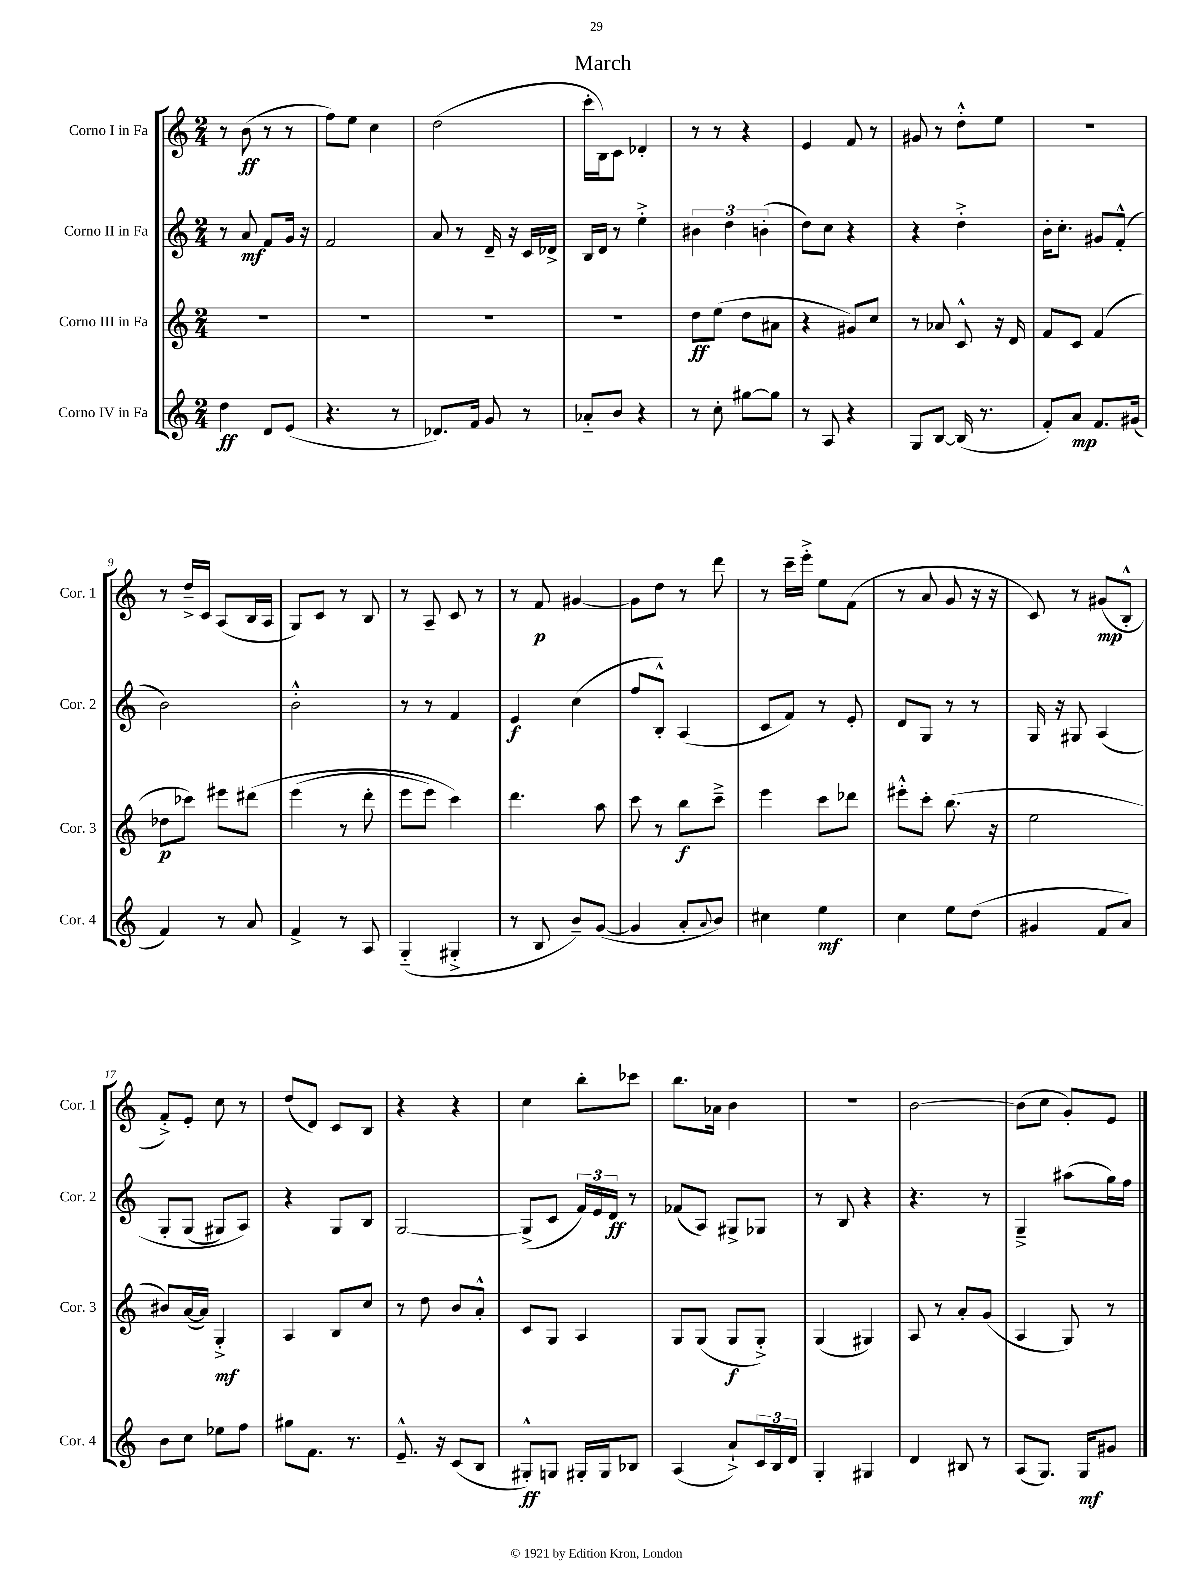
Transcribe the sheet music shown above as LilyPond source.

\header { title = "March" }
<<
\new StaffGroup <<
\new Staff = "s0" \with { instrumentName = "Corno I in Fa" shortInstrumentName = "Cor. 1" } {
    \clef treble \key c \major \numericTimeSignature \time 2/4
    r8 b'8\ff( r8 r8 |
    f''8) e''8 c''4 |
    d''2( |
    c'''16-. b16) c'8 des'4-. |
    r8 r8 r4 |
    e'4 f'8 r8 |
    gis'8 r8 d''8-.-^ e''8 |
    R2 |
    r8 d''16---> c'16 a8( b16 a16 |
    g8) c'8 r8 b8 |
    r8 a8-- c'8 r8 |
    r8 f'8\p gis'4~ |
    gis'8 d''8 r8 d'''8 |
    r8 c'''16-- e'''16-.-> e''8 f'8( |
    r8 a'8 g'8 r16 r16 |
    c'8) r8 gis'8\mp( b8-.-^ |
    f'8-.->) e'8-. c''8 r8 |
    d''8( d'8) c'8 b8 |
    r4 r4 |
    c''4 b''8-. ces'''8 |
    b''8. aes'16 b'4 |
    r2 |
    b'2~ |
    b'8( c''8 g'8-.) e'8 \bar "|." |
}
\new Staff = "s1" \with { instrumentName = "Corno II in Fa" shortInstrumentName = "Cor. 2" } {
    \clef treble \key c \major \numericTimeSignature \time 2/4
    r8 a'8\mf f'8 g'16 r16 |
    f'2 |
    a'8 r8 d'16-- r16 c'16 des'16-> |
    b16 d'16 r8 e''4-.-> |
    \tuplet 3/2 { bis'4 d''4 b'4-.( } |
    d''8) c''8 r4 |
    r4 d''4-.-> |
    b'16-. c''8.-. gis'8 f'8-.-^( |
    b'2) |
    b'2-.-^ |
    r8 r8 f'4 |
    e'4\f c''4( |
    f''8 b8-.-^) a4( |
    c'8 f'8) r8 e'8-. |
    d'8 g8 r8 r8 |
    g16 r16 gis8 a4\( |
    g8-. g8( gis8) a8\) |
    r4 g8 b8 |
    g2~ |
    g8->( c'8 \tuplet 3/2 { f'16) e'16 d'16\ff } r8 |
    fes'8( a8) gis8-> ges8 |
    r8 b8 r4 |
    r4. r8 |
    g4---> ais''8( g''16) f''16 \bar "|." |
}
\new Staff = "s2" \with { instrumentName = "Corno III in Fa" shortInstrumentName = "Cor. 3" } {
    \clef treble \key c \major \numericTimeSignature \time 2/4
    R2 |
    R2 |
    R2 |
    R2 |
    d''8\ff e''8( d''8 ais'8 |
    r4 gis'8) c''8 |
    r8 aes'8 c'8-^ r16 d'16 |
    f'8 c'8 f'4( |
    des''8\p ces'''8) eis'''8 dis'''8\( |
    e'''4( r8 d'''8-. |
    e'''8 e'''8) c'''4\) |
    d'''4. a''8 |
    c'''8 r8 b''8\f c'''8---> |
    e'''4 c'''8 des'''8 |
    eis'''8-.-^ c'''8-. b''8.( r16 |
    e''2 |
    bis'8) a'16~( a'16) g4-.->\mf |
    a4 b8 c''8 |
    r8 d''8 b'8 a'8-.-^ |
    c'8 g8 a4 |
    g8 g8( g8\f g8-.->) |
    g4( gis4) |
    a8 r8 a'8-. g'8( |
    a4 g8) r8 \bar "|." |
}
\new Staff = "s3" \with { instrumentName = "Corno IV in Fa" shortInstrumentName = "Cor. 4" } {
    \clef treble \key c \major \numericTimeSignature \time 2/4
    d''4\ff d'8 e'8( |
    r4. r8 |
    des'8.) f'16 g'8 r8 |
    aes'8-_ b'8 r4 |
    r8 c''8-. gis''8~ gis''8 |
    r8 a8 r4 |
    g8 b8~ b16( r8. |
    f'8-.) a'8\mp f'8. gis'16( |
    f'4) r8 a'8 |
    f'4-> r8 a8 |
    g4-_( gis4-.-> |
    r8 b8 b'8--) g'8~( |
    g'4 a'8-. \appoggiatura { a'8 } b'8) |
    cis''4 e''4\mf |
    c''4 e''8 d''8( |
    gis'4 f'8 a'8) |
    b'8 c''8 ees''8 f''8 |
    gis''8 f'8. r8. |
    e'8.---^ r16 c'8( b8 |
    gis8-.-^\ff) g8 gis16-. gis16 bes8 |
    a4( a'8-!->) \tuplet 3/2 { c'16 b16 d'16 } |
    g4-. gis4 |
    d'4 bis8 r8 |
    a8( g8.) g16\mf gis'8 \bar "|." |
}
>>
>>
